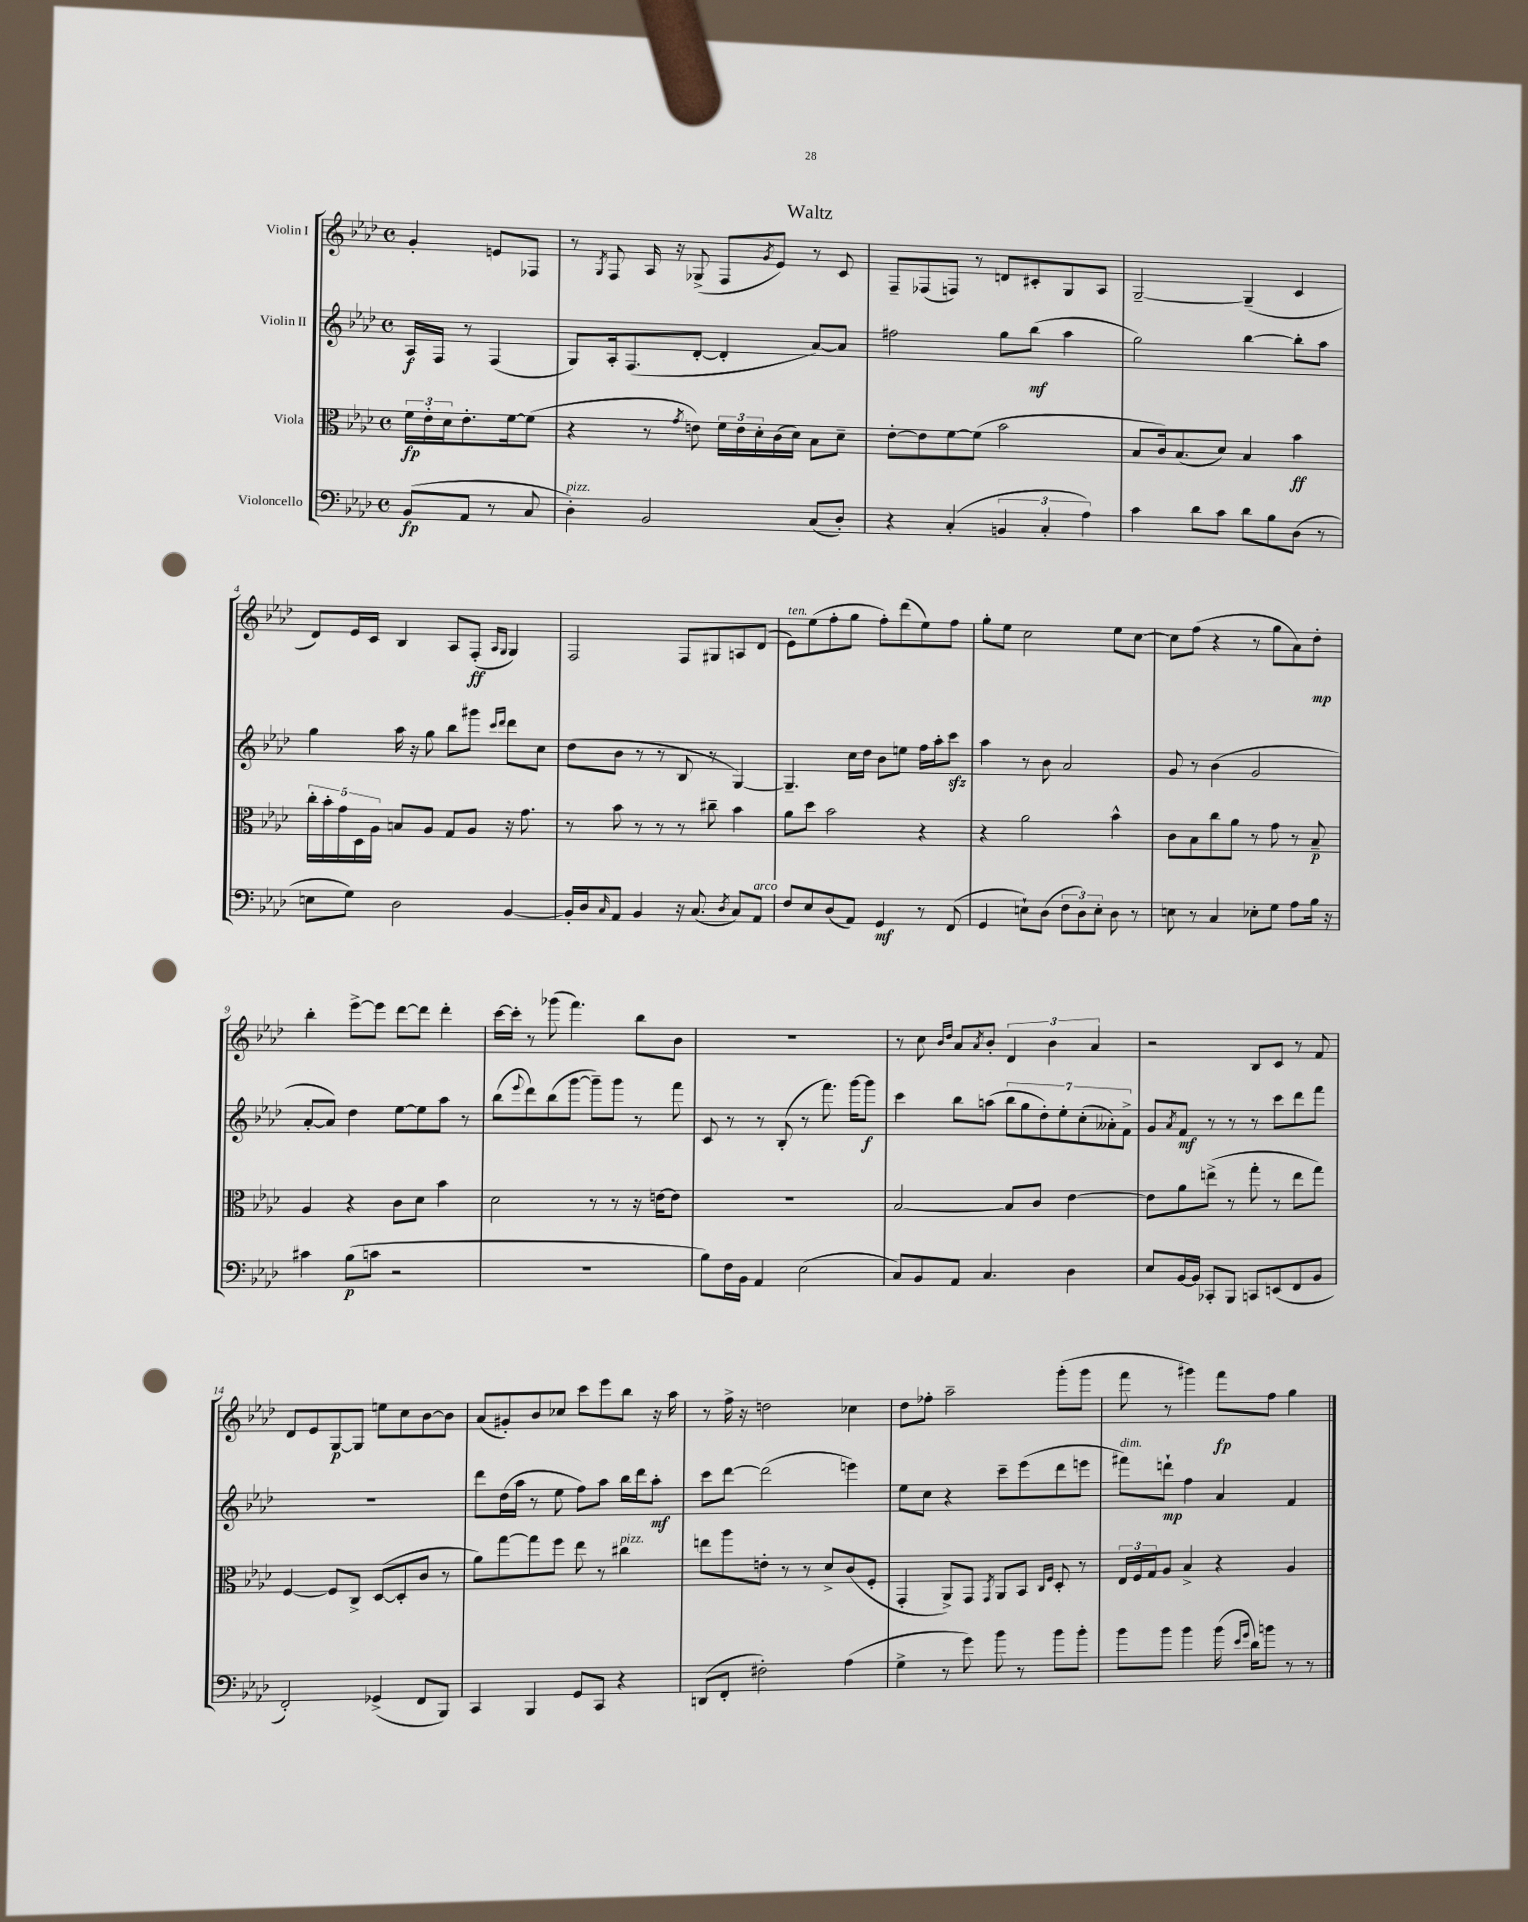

**kern	**dynam	**kern	**dynam	**kern	**dynam	**kern	**dynam
*part4	*part4	*part3	*part3	*part2	*part2	*part1	*part1
*staff4	*staff4	*staff3	*staff3	*staff2	*staff2	*staff1	*staff1
*I"Violoncello	*	*I"Viola	*	*I"Violin II	*	*I"Violin I	*
*clefF4	*	*clefC3	*	*clefG2	*	*clefG2	*
*k[b-e-a-d-]	*	*k[b-e-a-d-]	*	*k[b-e-a-d-]	*	*k[b-e-a-d-]	*
*M4/4	*	*M4/4	*	*M4/4	*	*M4/4	*
*met(c)	*	*met(c)	*	*met(c)	*	*met(c)	*
=	=	=	=	=	=	=	=
(8BB-/L	fp	24f\LL	fp	16A-/LL	f	4g'/	.
.	.	24e-'\	.	.	.	.	.
.	.	.	.	16F/JJ	.	.	.
.	.	24d-\J	.	.	.	.	.
8AA-/J	.	8.e-'\	.	8r	.	.	.
8r	.	.	.	(4F/	.	8en/L	.
.	.	[16f\k	.	.	.	.	.
8C/	.	(8f\J]	.	.	.	8F-X/J	.
=1	=1	=1	=1	=1	=1	=1	=1
!LO:TX:a:i:t=pizz.	!	!	!	!	!	!	!
4D-'\)	.	4r	.	8G/L)	.	8r	.
.	.	.	.	.	.	8qG/	.
.	.	.	.	16A-'/k	.	8F/	.
.	.	.	.	(8.F/	.	.	.
2BB-/	.	8r	.	.	.	16A-/	.
.	.	.	.	.	.	16r	.
.	.	8qg/	.	.	.	.	.
.	.	8en\)	.	[8d-'/J	.	(8G-X^/	.
.	.	24f\LL	.	4d-'/]	.	8F/L	.
.	.	24e\	.	.	.	.	.
.	.	24d-'\	.	.	.	.	.
.	.	.	.	.	.	8qg/	.
.	.	(16c\	.	.	.	8e-/J)	.
.	.	16d-\JJ)	.	.	.	.	.
(8C/L	.	8B-\L	.	[8a-/L)	.	8r	.
8D-'/J)	.	8d-~\J	.	8a-/J]	.	8c/	.
=2	=2	=2	=2	=2	=2	=2	=2
4r	.	[8e-'\L	.	2ff#X\	.	8F~/L	.
.	.	8e-\]	.	.	.	(8F-X/	.
(4C'/	.	[8f\	.	.	.	8Fn/J)	.
.	.	(8f\J]	.	.	.	8r	.
6BBn/	.	2b-\	.	8gg\L	.	8dn/L	.
.	.	.	.	(8bb-\J	mf	8c#X'/	.
6C'/	.	.	.	.	.	.	.
.	.	.	.	4aa-\	.	8G/	.
6A-\)	.	.	.	.	.	.	.
.	.	.	.	.	.	8A-/J	.
=3	=3	=3	=3	=3	=3	=3	=3
4c\	.	8B-/L	.	2gg\)	.	[2G~/	.
.	.	16c/k)	.	.	.	.	.
.	.	(8.B-/	.	.	.	.	.
8d-\L	.	.	.	.	.	.	.
8c\J	.	8d-/J)	.	.	.	.	.
8d-\L	.	4B-/	.	[4bb-\	.	(4G~/]	.
8B-\	.	.	.	.	.	.	.
(8D-\J	.	4b-\	ff	8bb-'\L]	.	4c/	.
8r	.	.	.	8aa-\J	.	.	.
!!LO:LB:g=z
=4	=4	=4	=4	=4	=4	=4	=4
8En\L	.	20cc'\LL	.	4gg\	.	8d-/L)	.
.	.	20b-'\	.	.	.	.	.
.	.	20g\	.	.	.	.	.
8G\J)	.	.	.	.	.	16e-/L	.
.	.	20D-\	.	.	.	.	.
.	.	.	.	.	.	16c/JJ	.
.	.	20A-\JJ	.	.	.	.	.
2D-\	.	8Bn/L	.	16aa-\	.	4B-/	.
.	.	.	.	16r	.	.	.
.	.	8A-/J	.	8gg\	.	.	.
.	.	8G/L	.	8bb-\L	.	8A-/L	.
.	.	8A-/J	.	8ggg#X\J	.	(8F'/J	ff
.	.	.	.	16qqccc/LL	.	16qqA-/LL	.
.	.	.	.	16qqddd-/JJ	.	16qqG/JJ	.
[4BB-/	.	16r	.	8ddd-\L	.	4G/)	.
.	.	8.g\	.	.	.	.	.
.	.	.	.	8cc\J	.	.	.
=5	=5	=5	=5	=5	=5	=5	=5
16BB-'/LL]	.	8r	.	(8dd-\L	.	2F/	.
16D-/J	.	.	.	.	.	.	.
16qqC/	.	.	.	.	.	.	.
8AA-/J	.	8b-\	.	8b-\J	.	.	.
4BB-/	.	8r	.	8r	.	.	.
.	.	8r	.	8r	.	.	.
16r	.	8r	.	8B-/	.	8F/L	.
(8.C/	.	.	.	.	.	.	.
.	.	8cc#X~\	.	8r	.	8G#X/	.
8qD-/	.	.	.	.	.	.	.
8C/L)	.	4b-\	.	[4G/)	.	8An/	.
!LO:TX:a:i:t=arco	!	!	!	!	!	!	!
8AA-/J	.	.	.	.	.	(8d-/J	.
=6	=6	=6	=6	=6	=6	=6	=6
!	!	!	!	!	!	!LO:TX:a:i:t=ten.	!
8F/L	.	8a-\L	.	4.G~/]	.	8e-\L)	.
8E-/	.	8dd-\J	.	.	.	(8ee-\	.
(8D-/	.	2b-\	.	.	.	8ff'\	.
8AA-/J)	.	.	.	16cc\LL	.	8gg\J	.
.	.	.	.	16dd-\JJ	.	.	.
4GG/	mf	.	.	8b-\L	.	8ff'\L)	.
.	.	.	.	8een\J	.	(8ddd-\	.
8r	.	4r	.	16ff\LL	.	8ee-\)	.
.	.	.	.	16aa-'\J	.	.	.
(8FF/	.	.	.	8ccczz\J	.	8ff\J	.
=7	=7	=7	=7	=7	=7	=7	=7
4GG/	.	4r	.	4aa-\	.	8gg'\L	.
.	.	.	.	.	.	8ee-\J	.
8En`\L)	.	2a-\	.	8r	.	2cc\	.
(8D-\J	.	.	.	8b-\	.	.	.
12F\L	.	.	.	2a-/	.	.	.
12D-\)	.	.	.	.	.	.	.
12E'\J	.	.	.	.	.	.	.
8D-\	.	4b-^^\	.	.	.	8ee-\L	.
8r	.	.	.	.	.	[8cc\J	.
=8	=8	=8	=8	=8	=8	=8	=8
8En\	.	8c\L	.	8g/	.	8cc\L]	.
8r	.	8B-\	.	8r	.	(8ff\J	.
4C/	.	8cc\	.	(4b-\	.	4r	.
.	.	8a-\J	.	.	.	.	.
8E-X'\L	.	8r	.	2g/	.	8r	.
8G\J	.	8g\	.	.	.	8gg\L	.
8A-\L	.	8r	.	.	.	8a-\)	.
16B-\Jk	.	8B-~/	p	.	.	8dd-'\J	mp
16r	.	.	.	.	.	.	.
!!LO:LB:g=z
=9	=9	=9	=9	=9	=9	=9	=9
4c#X\	.	4A-/	.	[8a-'/L	.	4bb-'\	.
.	.	.	.	8a-/J])	.	.	.
(8B-\L	p	4r	.	4dd-\	.	[8eee-^\L	.
8cn\J	.	.	.	.	.	8eee-\J]	.
2r	.	8c\L	.	[8ee-\L	.	[8ddd-\L	.
.	.	8d-\J	.	8ee-\]	.	8ddd-\J]	.
.	.	4b-\	.	8aa-\J	.	4ddd-'\	.
.	.	.	.	8r	.	.	.
=10	=10	=10	=10	=10	=10	=10	=10
1r	.	2d-\	.	(8bb-\L	.	[16ccc\LL	.
.	.	.	.	.	.	16ccc'\JJ]	.
.	.	.	.	8qqeee-/	.	.	.
.	.	.	.	8ddd-\)	.	8r	.
.	.	.	.	(8bb-\	.	(8ggg-X\	.
.	.	.	.	[8ggg\J	.	4.fff\)	.
.	.	8r	.	8ggg~\L])	.	.	.
.	.	8r	.	8ggg\J	.	.	.
.	.	16r	.	8r	.	8bb-\L	.
.	.	[16en\KL	.	.	.	.	.
.	.	8e\J]	.	8fff\	.	8b-\J	.
=11	=11	=11	=11	=11	=11	=11	=11
8B-\L)	.	1r	.	8c/	.	1r	.
16F\L	.	.	.	8r	.	.	.
16BB-\JJ	.	.	.	.	.	.	.
4AA-/	.	.	.	8r	.	.	.
.	.	.	.	(8B-'/	.	.	.
(2E-\	.	.	.	8r	.	.	.
.	.	.	.	8.fff\)	.	.	.
.	.	.	.	[16ggg\KL	.	.	.
.	.	.	.	8ggg\J]	f	.	.
=12	=12	=12	=12	=12	=12	=12	=12
8C/L)	.	[2B-/	.	4ccc\	.	8r	.
8BB-/	.	.	.	.	.	8cc\	.
.	.	.	.	.	.	16qqb-/LL	.
.	.	.	.	.	.	16qqdd-/JJ	.
8AA-/J	.	.	.	8bb-\L	.	8a-/L	.
.	.	.	.	.	.	8qa-/	.
4.C/	.	.	.	(8aan\J	.	8b-'/J	.
.	.	8B-/L]	.	14bb-\L	.	6d-/	.
.	.	.	.	14gg\	.	.	.
.	.	8c/J	.	.	.	.	.
.	.	.	.	14dd-'\)	.	.	.
.	.	.	.	.	.	6b-\	.
.	.	.	.	14ee-'\	.	.	.
4D-\	.	[4e-\	.	.	.	.	.
.	.	.	.	(14cc'\	.	.	.
.	.	.	.	.	.	6a-/	.
.	.	.	.	14a--X'\)	.	.	.
.	.	.	.	14f^\J	.	.	.
=13	=13	=13	=13	=13	=13	=13	=13
8E-/L	.	8e-\L]	.	8g/L	.	2r	.
.	.	.	.	8qa-/	.	.	.
[16BB-/L	.	8a-\	.	8f/J	mf	.	.
16BB-/JJ]	.	.	.	.	.	.	.
8CC-X'/L	.	(8een^\J	.	8r	.	.	.
8BBB-/J	.	8r	.	8r	.	.	.
8CCn/L	.	8gg'\	.	8r	.	8B-/L	.
(8EEn/	.	8r	.	8ccc\L	.	8c/J	.
8FF/	.	8ee\L	.	8ddd-\	.	8r	.
8BB-/J	.	8gg\J)	.	8fff\J	.	8f/	.
!!LO:LB:g=z
=14	=14	=14	=14	=14	=14	=14	=14
2FF'/)	.	[4F/	.	1r	.	8d-/L	.
.	.	.	.	.	.	8e-/	.
.	.	8F/L]	.	.	.	[8G/	p
.	.	8C^/J	.	.	.	8G/J]	.
(4GG-X^/	.	([8D-/L	.	.	.	8een\L	.
.	.	8D-'/]	.	.	.	8cc\	.
8FF/L	.	8c/J	.	.	.	[8b-\	.
8BBB-/J)	.	8r	.	.	.	8b-\J]	.
=15	=15	=15	=15	=15	=15	=15	=15
4CC/	.	8a-\L)	.	8ddd-\L	.	(8a-/L	.
.	.	[8gg\	.	(16dd-\L	.	8g#X'/)	.
.	.	.	.	16aa-\JJ	.	.	.
4BBB-/	.	8gg\]	.	8r	.	8b-/	.
.	.	8ff\J	.	8ee-\	.	8cc-X/J	.
8GG/L	.	8ee-\	.	8ff\L)	.	8ccc\L	.
8CC/J	.	8r	.	8aa-\J	.	8eee-\	.
!	!	!LO:TX:a:i:t=pizz.	!	!	!	!	!
4r	.	4cc#X\	.	16bb-\LL	.	8bb-\J	.
.	.	.	.	16ddd-\J	.	.	.
.	.	.	.	8aa-'\J	mf	16r	.
.	.	.	.	.	.	16aa-\	.
=16	=16	=16	=16	=16	=16	=16	=16
(8DDn/L	.	8een\L	.	8ccc\L	.	8r	.
8FF'/J	.	8aa-\	.	[8ddd-\J	.	16ff^\	.
.	.	.	.	.	.	16r	.
2F#X'\)	.	8en'\J	.	(2ddd-\]	.	2ddn\	.
.	.	8r	.	.	.	.	.
.	.	8r	.	.	.	.	.
.	.	8d-^/L	.	.	.	.	.
(4A-\	.	(8c/	.	4eeen\)	.	4cc-X\	.
.	.	8F'/J	.	.	.	.	.
=17	=17	=17	=17	=17	=17	=17	=17
4G^\	.	4GG'/	.	8ee-\L	.	8dd-\L	.
.	.	.	.	8cc\J	.	8ff-X'\J	.
8r	.	8AA-^/L)	.	4r	.	2aa-~\	.
8g\)	.	8GG/J	.	.	.	.	.
.	.	8qGG/	.	.	.	.	.
8b-\	.	8AA-/L	.	8ccc~\L	.	.	.
8r	.	8BB-/J	.	(8eee-\	.	.	.
.	.	16qqC/LL	.	.	.	.	.
.	.	16qqF/JJ	.	.	.	.	.
8b-\L	.	8D-'/	.	8ddd-\	.	(8ggg'\L	.
8b-'\J	.	8r	.	8eeen\J	.	8ggg\J	.
=18	=18	=18	=18	=18	=18	=18	=18
!	!	!	!	!LO:TX:a:i:t=dim.	!	!	!
8b-\L	.	24E-/LL	.	8fff#X\L)	.	8fff\	.
.	.	24F/	.	.	.	.	.
.	.	24G/J	.	.	.	.	.
8b-\J	.	8A-/J	.	8dddn`\J	mp	8r	.
4b-\	.	4B-^/	.	4ff\	.	4ggg#X\)	.
(16b-\	.	4r	.	4a-/	.	8fff\L	fp
16qqe-/LL	.	.	.	.	.	.	.
16qqg/JJ	.	.	.	.	.	.	.
16d-\KL)	.	.	.	.	.	.	.
8bn\J	.	.	.	.	.	8ff\J	.
8r	.	4A-/	.	4f/	.	4gg\	.
8r	.	.	.	.	.	.	.
==	==	==	==	==	==	==	==
*-	*-	*-	*-	*-	*-	*-	*-
